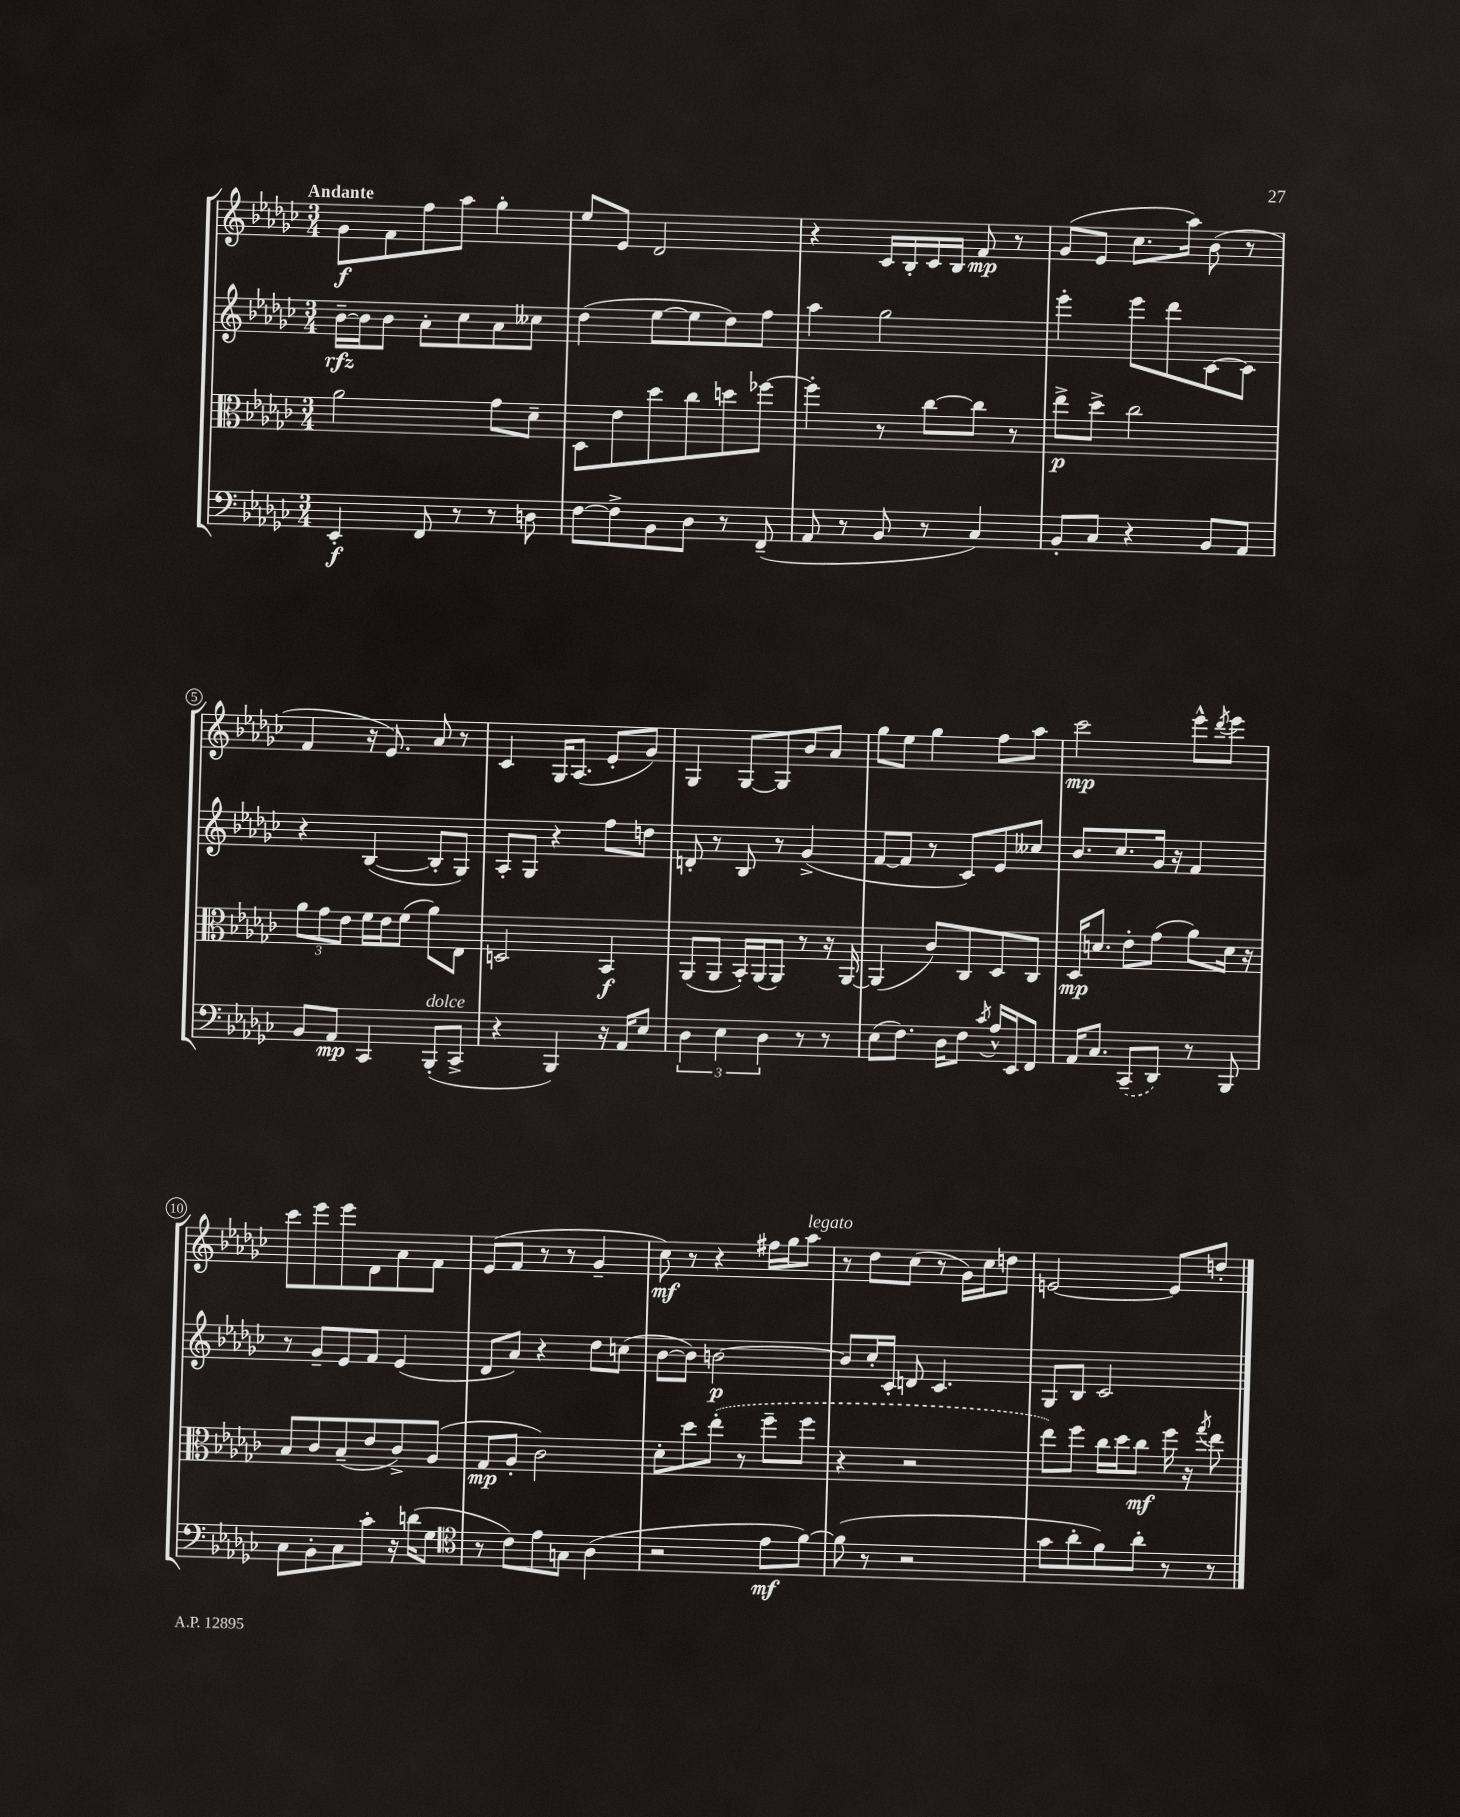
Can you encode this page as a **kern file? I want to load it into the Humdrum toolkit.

**kern	**dynam	**kern	**dynam	**kern	**dynam	**kern	**dynam
*part4	*part4	*part3	*part3	*part2	*part2	*part1	*part1
*staff4	*staff4	*staff3	*staff3	*staff2	*staff2	*staff1	*staff1
*clefF4	*	*clefC3	*	*clefG2	*	*clefG2	*
*k[b-e-a-d-g-c-]	*	*k[b-e-a-d-g-c-]	*	*k[b-e-a-d-g-c-]	*	*k[b-e-a-d-g-c-]	*
*M3/4	*	*M3/4	*	*M3/4	*	*M3/4	*
=1	=1	=1	=1	=1	=1	=1	=1
!	!	!	!	!	!	!LO:TX:a:B:t=Andante	!
4EE-'/	f	2a-\	.	[16b-~\LL	rfz	8g-\L	f
.	.	.	.	16b-\J]	.	.	.
.	.	.	.	8b-\J	.	8f\	.
8FF/	.	.	.	8a-'\L	.	8ff\	.
8r	.	.	.	8cc-\	.	8aa-\J	.
8r	.	8g-\L	.	8a-\	.	4gg-'\	.
8Dn\	.	8d-~\J	.	8cc--X\J	.	.	.
=2	=2	=2	=2	=2	=2	=2	=2
[8F\L	.	8D-\L	.	(4dd-\	.	8ee-/L	.
8F^\]	.	8e-\	.	.	.	8e-/J	.
8BB-\	.	8dd-\	.	[8ee-\L	.	2d-/	.
8D-\J	.	8cc-\	.	8ee-\]	.	.	.
8r	.	8ddn\	.	8dd-\)	.	.	.
(8FF~/	.	[8ff-X\J	.	8ff\J	.	.	.
=3	=3	=3	=3	=3	=3	=3	=3
8AA-/	.	4ff-'\]	.	4aa-\	.	4r	.
8r	.	.	.	.	.	.	.
8BB-/	.	8r	.	2gg-\	.	16c-/LL	.
.	.	.	.	.	.	16B-'/	.
8r	.	[8cc-\L	.	.	.	16c-/	.
.	.	.	.	.	.	16B-/JJ	.
4C-/)	.	8cc-\J]	.	.	.	8f/	mp
.	.	8r	.	.	.	8r	.
=4	=4	=4	=4	=4	=4	=4	=4
8BB-'/L	.	8ee-^\L	p	4eee-'\	.	(8g-/L	.
8C-/J	.	8dd-^\J	.	.	.	8e-/J	.
4r	.	2cc-\	.	8eee-\L	.	8.cc-\L	.
.	.	.	.	8ddd-\	.	.	.
.	.	.	.	.	.	16aa-\Jk)	.
8BB-/L	.	.	.	[8c-\	.	(8b-\	.
8AA-/J	.	.	.	8c-\J]	.	8r	.
!!LO:LB:g=z
=5	=5	=5	=5	=5	=5	=5	=5
8BB-/L	.	12a-\L	.	4r	.	4f/	.
.	.	12g-\	.	.	.	.	.
8AA-/J	mp	.	.	.	.	.	.
.	.	12e-\J	.	.	.	.	.
4CC-/	.	16f\LL	.	([4B-/	.	16r	.
.	.	16e-\J	.	.	.	8.e-/)	.
.	.	(8f\J	.	.	.	.	.
!LO:TX:a:i:t=dolce	!	!	!	!	!	!	!
(8BBB-'/L	.	8a-\L)	.	8B-'/L]	.	8a-/	.
8CC-^/J	.	8E-\J	.	8G-/J)	.	8r	.
=6	=6	=6	=6	=6	=6	=6	=6
4r	.	2Dn/	.	8A-'/L	.	4c-/	.
.	.	.	.	8G-/J	.	.	.
4BBB-/)	.	.	.	4r	.	16G-/KL	.
.	.	.	.	.	.	(8.A-/J	.
16r	.	4BB-/	f	8ff\L	.	8e-'/L	.
16AA-/KL	.	.	.	.	.	.	.
8E-/J	.	.	.	8ddn\J	.	8g-/J)	.
=7	=7	=7	=7	=7	=7	=7	=7
6D-\	.	(8AA-/L	.	8dn'/	.	4G-/	.
.	.	8AA-/J	.	8r	.	.	.
6E-\	.	.	.	.	.	.	.
.	.	16BB-'/LL)	.	8B-/	.	[8G-/L	.
.	.	(16AA-/J	.	.	.	.	.
6D-\	.	.	.	.	.	.	.
.	.	8AA-/J)	.	8r	.	8G-/]	.
8r	.	8r	.	(4g-^/	.	8b-/	.
8r	.	16r	.	.	.	8a-/J	.
.	.	[16AA-/	.	.	.	.	.
=8	=8	=8	=8	=8	=8	=8	=8
(8E-\L	.	(4AA-/]	.	[8f/L	.	8gg-\L	.
8.F\J)	.	.	.	8f/J]	.	8ee-\J	.
.	.	8c-/L)	.	8r	.	4gg-\	.
16D-\KL	.	.	.	.	.	.	.
8F\J	.	8C-/	.	8c-/L)	.	.	.
8qc-/	.	.	.	.	.	.	.
16A-^^/LL	.	8D-/	.	8e-/	.	8ff\L	.
16EE-/J	.	.	.	.	.	.	.
8FF/J	.	8C-/J	.	8cc--X/J	.	8aa-\J	.
=9	=9	=9	=9	=9	=9	=9	=9
16AA-/KL	.	16D-/KL	mp	8.b-/L	.	2ccc-\	mp
8.C-/J	.	8.dn/J	.	.	.	.	.
.	.	.	.	8.cc-/	.	.	.
(8CC-~/L	.	8e-'\L	.	.	.	.	.
8DD-/J)	.	(8g-\J	.	16g-/Jk	.	.	.
.	.	.	.	16r	.	.	.
8r	.	8a-\L)	.	4f/	.	8eee-^^\L	.
.	.	.	.	.	.	8qddd-/	.
8BBB-/	.	16d\Jk	.	.	.	8eee-\J	.
.	.	16r	.	.	.	.	.
!!LO:LB:g=z
=10	=10	=10	=10	=10	=10	=10	=10
8C-\L	.	8B-/L	.	8r	.	8ccc-\L	.
8BB-'\	.	8c-/	.	8g-~/L	.	8eee-\	.
8C-\	.	(8B-~/	.	8e-/	.	8eee-\	.
8c-'\J	.	8e-/	.	8f/J	.	8d-\	.
16r	.	8c-^/)	.	(4e-/	.	8a-\	.
(16dn\KL	.	.	.	.	.	.	.
8G-\J	.	(8A-/J	.	.	.	8f\J	.
=11	=11	=11	=11	=11	=11	=11	=11
*clefC4	*	*	*	*	*	*	*
8r	.	8G-/L	mp	8d-/L	.	(8e-/L	.
8c-\L)	.	8A-'/J	.	8a-/J)	.	8f/J	.
8e-\	.	2c-\)	.	4r	.	8r	.
8Gn\J	.	.	.	.	.	8r	.
(4A-\	.	.	.	8dd-\L	.	4g-~/	.
.	.	.	.	(8ccn\J	.	.	.
=12	=12	=12	=12	=12	=12	=12	=12
2r	.	8d-'\L	.	[8b-\L	.	8cc-\)	mf
.	.	8dd-\	.	8b-\J])	.	8r	.
.	.	(8ee-'\J	.	[2bn\	p	4r	.
.	.	8r	.	.	.	.	.
8e-\L	mf	8ff~\L	.	.	.	16ff#X\LL	.
.	.	.	.	.	.	16gg-\J	.
!	!	!	!	!	!	!LO:TX:a:i:t=legato	!
[8f\J)	.	8ff\J	.	.	.	8aa-\J	.
=13	=13	=13	=13	=13	=13	=13	=13
(8f\]	.	4r	.	8b/L]	.	8r	.
8r	.	.	.	16cc-'/L	.	8dd-\L	.
.	.	.	.	16c-'/JJ	.	.	.
2r	.	2r	.	8dn/	.	(8cc-\J	.
.	.	.	.	4.c-/	.	8r	.
.	.	.	.	.	.	16g-\LL)	.
.	.	.	.	.	.	16cc-\J	.
.	.	.	.	.	.	8ddn\J	.
=14	=14	=14	=14	=14	=14	=14	=14
8g-\L	.	8ee-\L)	.	8G-/L	.	[2en/	.
8a-'\	.	8ff\J	.	8B-/J	.	.	.
8f\)	.	16cc-\LL	.	2c-/	.	.	.
.	.	16dd-\J	.	.	.	.	.
8a-'\J	.	8cc-\J	mf	.	.	.	.
8r	.	16ff\	.	.	.	8e/L]	.
.	.	16r	.	.	.	.	.
.	.	8qgg-/	.	.	.	.	.
8r	.	8ee-\	.	.	.	8ddn'/J	.
==	==	==	==	==	==	==	==
*-	*-	*-	*-	*-	*-	*-	*-
